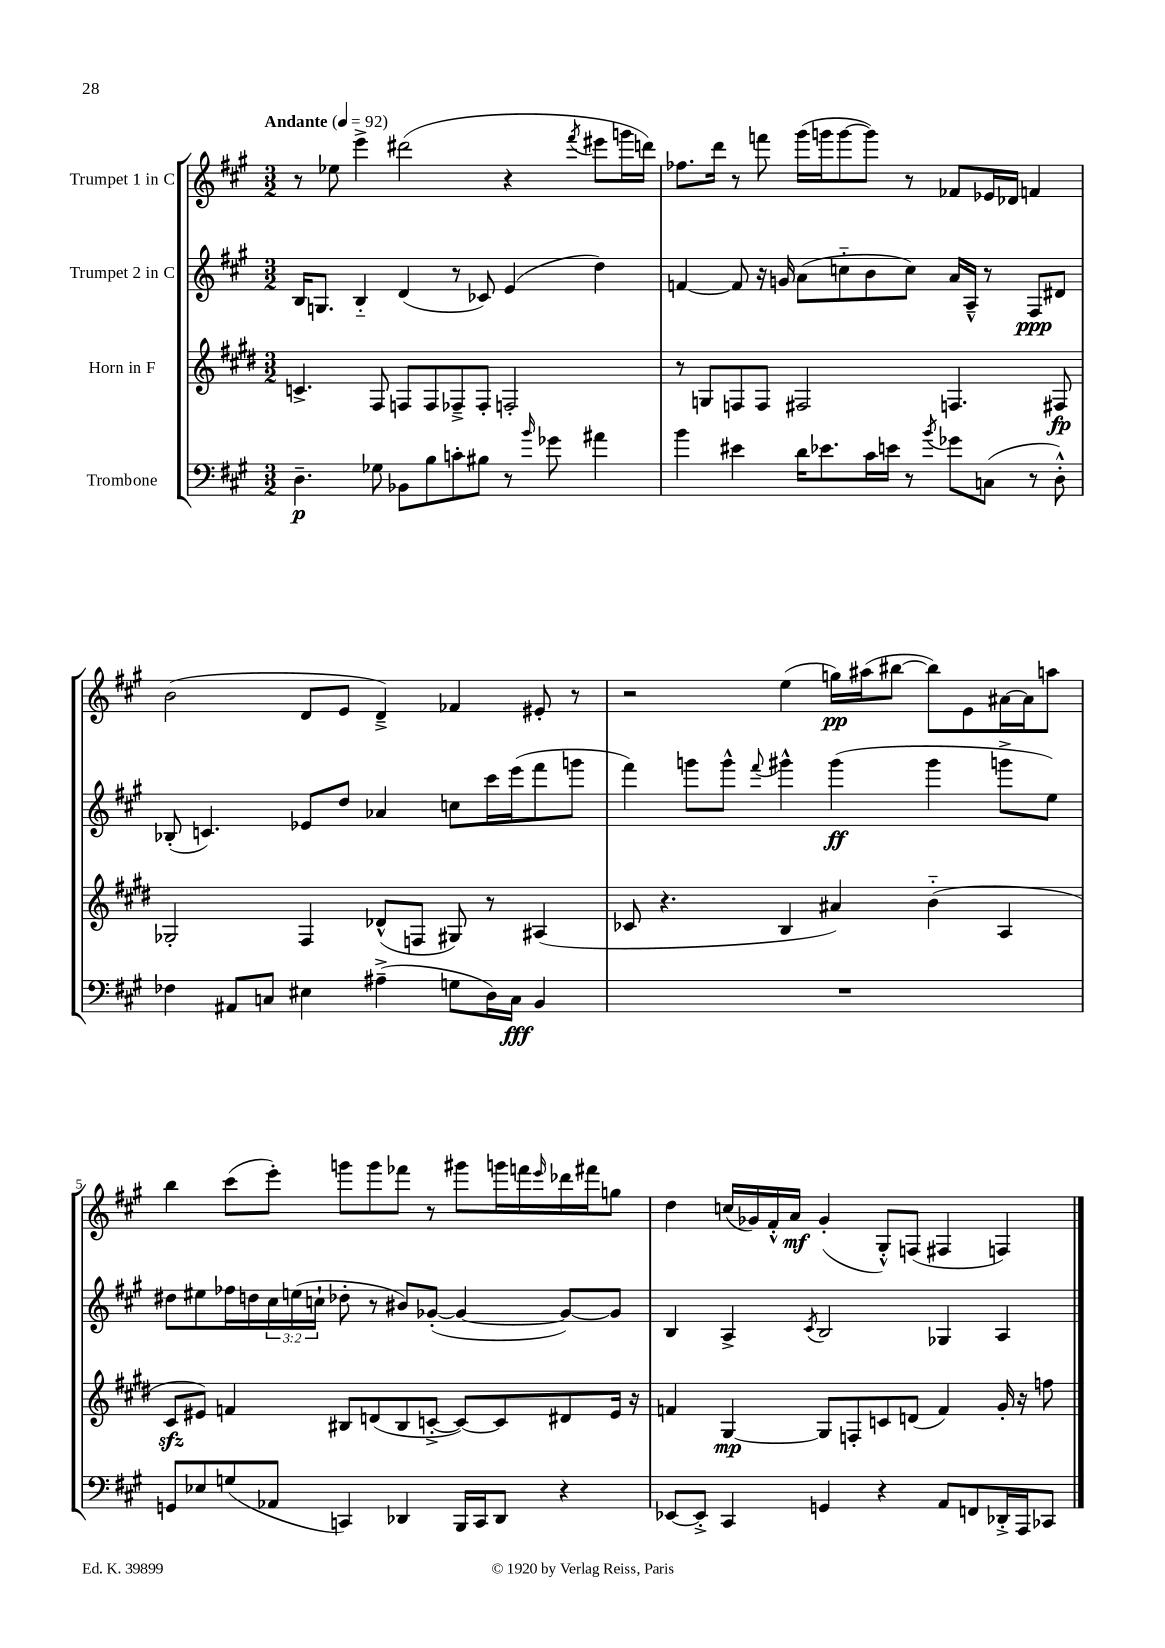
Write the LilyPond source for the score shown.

<<
\new StaffGroup <<
\new Staff = "s0" \with { instrumentName = "Trumpet 1 in C" } {
    \clef treble \key a \major \numericTimeSignature \time 3/2 \tempo "Andante" 4 = 92
    r8 ees''8 e'''4-> dis'''2( r4 \acciaccatura { fis'''8 } eis'''8 g'''16 d'''16) |
    fes''8. d'''16 r8 f'''8 gis'''16( g'''16 g'''8~ g'''8) r8 fes'8 ees'16 des'16 f'4 |
    b'2( d'8 e'8 d'4--->) fes'4 eis'8-. r8 |
    r2 e''4( g''16\pp) ais''16( bis''8~ bis''8) e'8 ais'16~ ais'16 a''8 |
    b''4 cis'''8( e'''8-.) g'''8 g'''8 fes'''8 r8 gis'''8 g'''16 f'''16 \grace { e'''16 } des'''16 fis'''16 g''8 |
    d''4 c''16( ges'16) fis'16-.-^ a'16\mf ges'4-.( gis8-.-^) f8( fis4 f4) \bar "|." |
}
\new Staff = "s1" \with { instrumentName = "Trumpet 2 in C" } {
    \clef treble \key a \major \numericTimeSignature \time 3/2 \override Staff.TupletNumber.text = #tuplet-number::calc-fraction-text
    b16 g8. b4-_ d'4( r8 ces'8) e'4( d''4) |
    f'4~ f'8 r16 g'16 a'8( c''8-_ b'8 c''8) a'16 a16---^ r8 fis8\ppp dis'8 |
    bes8-.( c'4.) ees'8 d''8 aes'4 c''8 cis'''16 e'''16( fis'''8 g'''8 |
    fis'''4) g'''8 g'''8-^ \appoggiatura { fis'''8 } gis'''4-^ gis'''4\ff( gis'''4 g'''8-> e''8) |
    dis''8 eis''8 fes''16 d''16 \tuplet 3/2 { cis''16 e''16( c''16-! } des''8-. r8 bis'8) ges'8~-.( ges'4~ ges'8~) ges'8 |
    b4 a4-> \acciaccatura { cis'8 } b2 ges4 a4 \bar "|." |
}
\new Staff = "s2" \with { instrumentName = "Horn in F" } {
    \clef treble \key e \major \numericTimeSignature \time 3/2
    c'4.-> fis8 f8 f8 fes8---> fes8-. f2-. |
    r8 g8 f8 f8 fis2 f4. fis8\fp |
    ges2-. fis4 des'8-^( f8 gis8) r8 ais4( |
    ces'8 r4. b4 ais'4) b'4-_( a4 |
    cis'8\sfz eis'8) f'4 bis8 d'8( bis8 c'8~-.-> c'8~) c'8 dis'8 eis'16 r16 |
    f'4 gis4~\mp gis8 f8-. c'8 d'8( f'4) gis'16-. r16 f''8 \bar "|." |
}
\new Staff = "s3" \with { instrumentName = "Trombone" } {
    \clef bass \key a \major \numericTimeSignature \time 3/2
    d4.--\p ges8 bes,8 b8 c'8-. bis8 r8 \grace { b'16 } ges'8 ais'4 |
    b'4 eis'4 d'16 ees'8. cis'16 e'16 r8 \acciaccatura { b'8 } ges'8 c8( r8 d8-.-^) |
    fes4 ais,8 c8 eis4 ais4--->( g8 d16) c16\fff b,4 |
    R1. |
    g,8 ees8 g8( aes,8 c,4) des,4 b,,16 c,16 des,8 r4 |
    ees,8~ ees,8-.-> cis,4 g,4 r4 a,8 f,8 des,16-.-> a,,16 ces,8 \bar "|." |
}
>>
>>
\layout { \context { \Score \override BarNumber.break-visibility = ##(#f #t #t) barNumberVisibility = #(every-nth-bar-number-visible 5) } }
